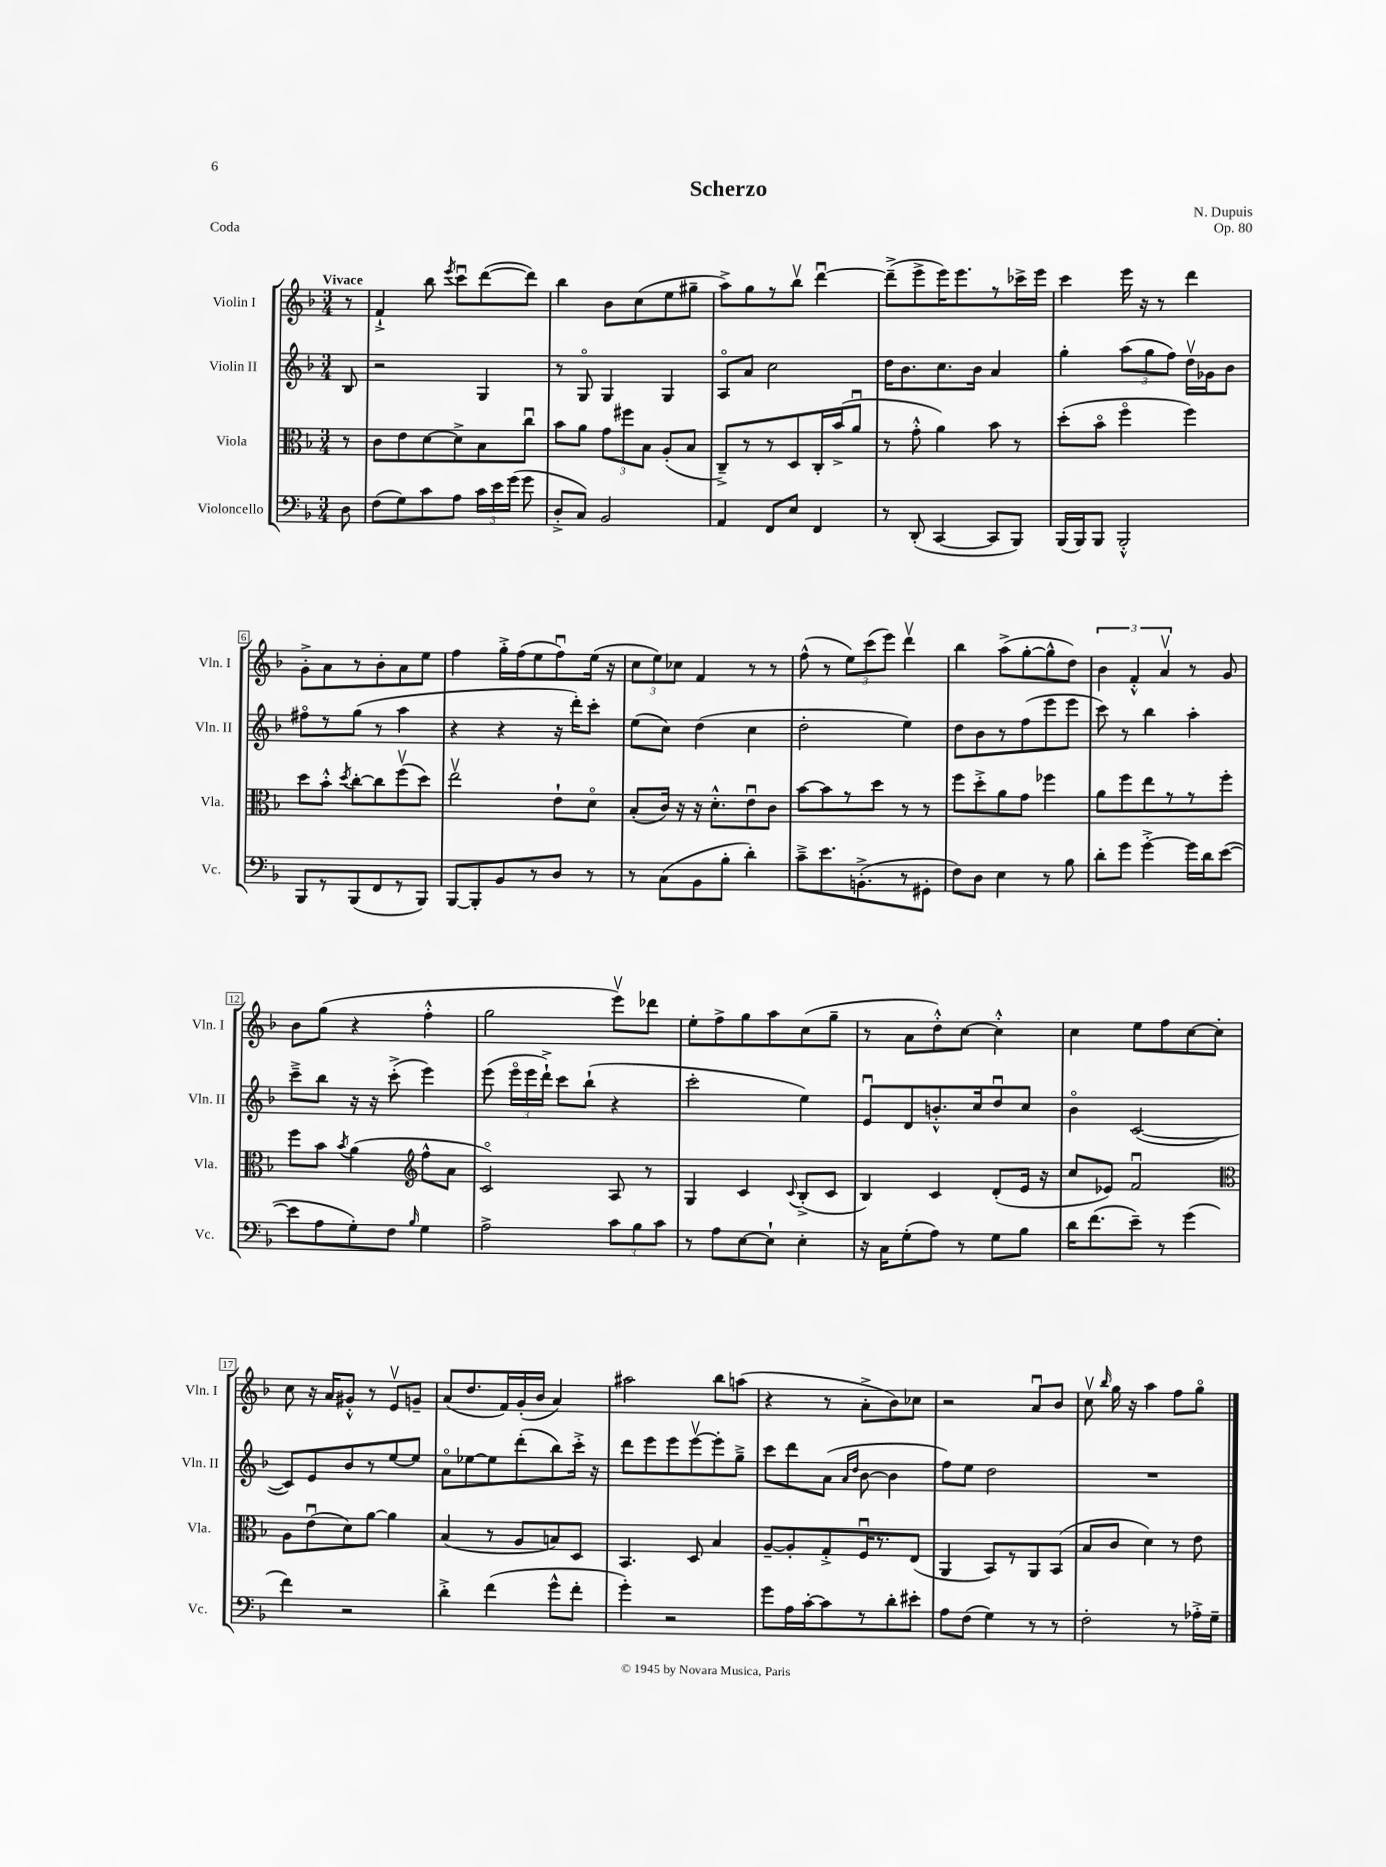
\header { title = "Scherzo" composer = "N. Dupuis" opus = "Op. 80" piece = "Coda" }
<<
\new StaffGroup <<
\new Staff = "s0" \with { instrumentName = "Violin I" shortInstrumentName = "Vln. I" } {
    \clef treble \key f \major \numericTimeSignature \time 3/4 \partial 8 \tempo "Vivace"
    \autoBeamOff r8 |
    f'4-!-> bes''8 \acciaccatura { e'''8 } c'''8[\downbow d'''8~( d'''8]) |
    bes''4 bes'8[ c''8( e''8 gis''8]-- |
    a''8[->) g''8 r8 bes''8]\upbow d'''4~\downbow |
    d'''8[--->( e'''8-> e'''16) e'''8. r8 ces'''16-> e'''16] |
    c'''4 e'''16 r16 r8 d'''4 |
    g'8[-.-> a'8 r8 bes'8-. a'8 e''8] |
    f''4 g''16[-.-> f''16( e''8 f''8\downbow) e''16]( r16 |
    \tuplet 3/2 { c''8[ e''8) ces''8] } f'4 r8 r8 |
    f''8-^( r8 \tuplet 3/2 { e''8[) c'''8( e'''8]) } d'''4\upbow |
    bes''4 a''8[->( g''8~-. g''8-^ d''8]) |
    \tuplet 3/2 { bes'4 f'4-.-^ a'4\upbow } r8 g'8 |
    bes'8[ g''8]( r4 f''4-.-^ |
    g''2 e'''8[\upbow) des'''8] |
    e''8[-. f''8-> g''8 a''8 c''8( g''8]-- |
    r8 a'8[ d''8-.-^) c''8]~ c''4-.-^ |
    c''4 e''8[ f''8 c''8~ c''8]-. |
    c''8 r16 a'16[ gis'8]-.-^ r8 e'8[\upbow g'8]-- |
    a'8[( d''8. f'16) g'16-.( bes'16] a'4) |
    ais''2 bes''8[ a''8]( |
    r4 r8 a'8[-.-> bes'8) ces''8] |
    r2 a'8[\downbow bes'8] |
    c''8\upbow \grace { bes''16 } g''16 r16 a''4 f''8[ g''8]\flageolet \bar "|." |
}
\new Staff = "s1" \with { instrumentName = "Violin II" shortInstrumentName = "Vln. II" } {
    \clef treble \key f \major \numericTimeSignature \time 3/4 \partial 8
    \autoBeamOff bes8 |
    r2 g4 |
    r8 g8\flageolet g4 g4 |
    a8[\flageolet a'8] c''2 |
    d''16[ bes'8. c''8. bes'16] a'4 |
    g''4-. \tuplet 3/2 { a''8[( g''8 f''8]) } d''16[\upbow ges'16 bes'8] |
    fis''8[\flageolet r8 g''8]( r8 a''4 |
    r4 r4 r16 d'''16[-.) c'''8]-. |
    e''8[( c''8]) d''4( c''4 |
    d''2-. e''4) |
    d''8[ bes'8 r8 f''8( e'''8 e'''8] |
    c'''8) r8 bes''4 a''4-. |
    c'''8[---> bes''8] r16 r16 c'''8-.->( e'''4) |
    e'''8( \tuplet 3/2 { e'''16[\flageolet e'''16 d'''16]-!->) } c'''8[ bes''8]-!( r4 |
    c'''2-. e''4) |
    e'8[\downbow d'8 b'8.-.-^ c''16 d''8\downbow c''8] |
    bes'4\flageolet c'2~( |
    c'8[) e'8 bes'8 r8 e''8~ e''8] |
    a'8[\flageolet ees''8~ ees''8 d'''8-.( bes''8) c'''16]-.-> r16 |
    d'''8[ e'''8 e'''8 e'''8~\upbow e'''8-. g''8]---> |
    c'''8[ d'''8 a'8]( \grace { a'16[ d''16] } bes'8~ bes'4 |
    f''8[) e''8] d''2 |
    R2. \bar "|." |
}
\new Staff = "s2" \with { instrumentName = "Viola" shortInstrumentName = "Vla." } {
    \clef alto \key f \major \numericTimeSignature \time 3/4 \partial 8
    \autoBeamOff r8 |
    c'8[ e'8 d'8~ d'8-> bes8 c''8]\downbow |
    bes'8[ a'8] \tuplet 3/2 { g'8[ fis''8 bes8] } a8[-.( bes8] |
    c8[--->) r8 r8 d8 c16-. bes'16->( a'8]\downbow |
    r8 g'8-.-^ a'4) bes'8 r8 |
    d''8[-.( bes'8]\flageolet f''4\flageolet f''4) |
    d''8[ bes'8]-.-^ \acciaccatura { d''8 } c''8[~-. c''8 f''8\upbow( d''8]) |
    e''2\upbow e'8[-! d'8]\flageolet |
    bes8[-.( c'16]) r16 r16 d'8.[-.-^ e'8\downbow c'8] |
    bes'8[~ bes'8 r8 d''8] r8 r8 |
    f''8[ d''8-.-> a'8 g'8] fes''4 |
    a'8[ f''8 e''8 r8 r8 f''8]-. |
    f''8[ bes'8] \acciaccatura { bes'8 } a'4( \clef treble f''8[-^ a'8] |
    c'2\flageolet) a8 r8 |
    g4 c'4 \appoggiatura { c'8 } bes8[-.->( c'8] |
    bes4) c'4 d'8[-.( e'16] r16 |
    c''8[ ees'8]) f'2\downbow |
    \clef alto a8[ e'8\downbow( d'8) a'8]~ a'4 |
    bes4( r8 a8[ b8) d8] |
    bes,4. d8 bes4 |
    a8[~-- a8-. g8-.-> f16\downbow r8. e8]( |
    a,4 bes,8[) r8 a,8 bes,8]( |
    bes8[ c'8] d'4) r8 e'8 \bar "|." |
}
\new Staff = "s3" \with { instrumentName = "Violoncello" shortInstrumentName = "Vc." } {
    \clef bass \key f \major \numericTimeSignature \time 3/4 \partial 8
    \autoBeamOff d8 |
    f8[( g8) c'8 a8] \tuplet 3/2 { c'16[ e'16 g'16]( } g'8 |
    d8[-.-> c8]) bes,2 |
    a,4 f,8[ e8] f,4 |
    r8 d,8-.( c,4~ c,8[ bes,,8]) |
    bes,,16[( bes,,16) bes,,8] bes,,2-.-^ |
    bes,,8[ r8 bes,,8( f,8 r8 bes,,8]) |
    bes,,8[~ bes,,8-. bes,8 r8 d8] r8 |
    r8 c8[( bes,8 bes8]-. d'4-.) |
    c'8[---> e'8. b,8.-.->( r8 gis,8]-. |
    f8[) d8] e4 r8 bes8 |
    d'8[-. g'8] g'4~-.-> g'16[ d'16 e'8]~( |
    e'8[ a8 g8-.) f8] \grace { bes16 } g4 |
    a2-> \tuplet 3/2 { c'8[ bes8 c'8] } |
    r8 a8[ e8~ e8]-! e4-. |
    r16 c16[ g8-.( a8]) r8 g8[ bes8] |
    d'16[ f'8.( e'8]--) r8 g'4( |
    f'4) r2 |
    d'4-.-> f'4( g'8[-^ f'8]-. |
    g'4-.) r2 |
    g'8[ a16 c'16~-. c'8 r8 d'8-. eis'8]-. |
    a8[ f8]( g4) r8 r8 |
    f2-. r8 aes16[-.-> g16]-- \bar "|." |
}
>>
>>
\layout { \context { \Score \override BarNumber.stencil = #(make-stencil-boxer 0.1 0.3 ly:text-interface::print) } }
